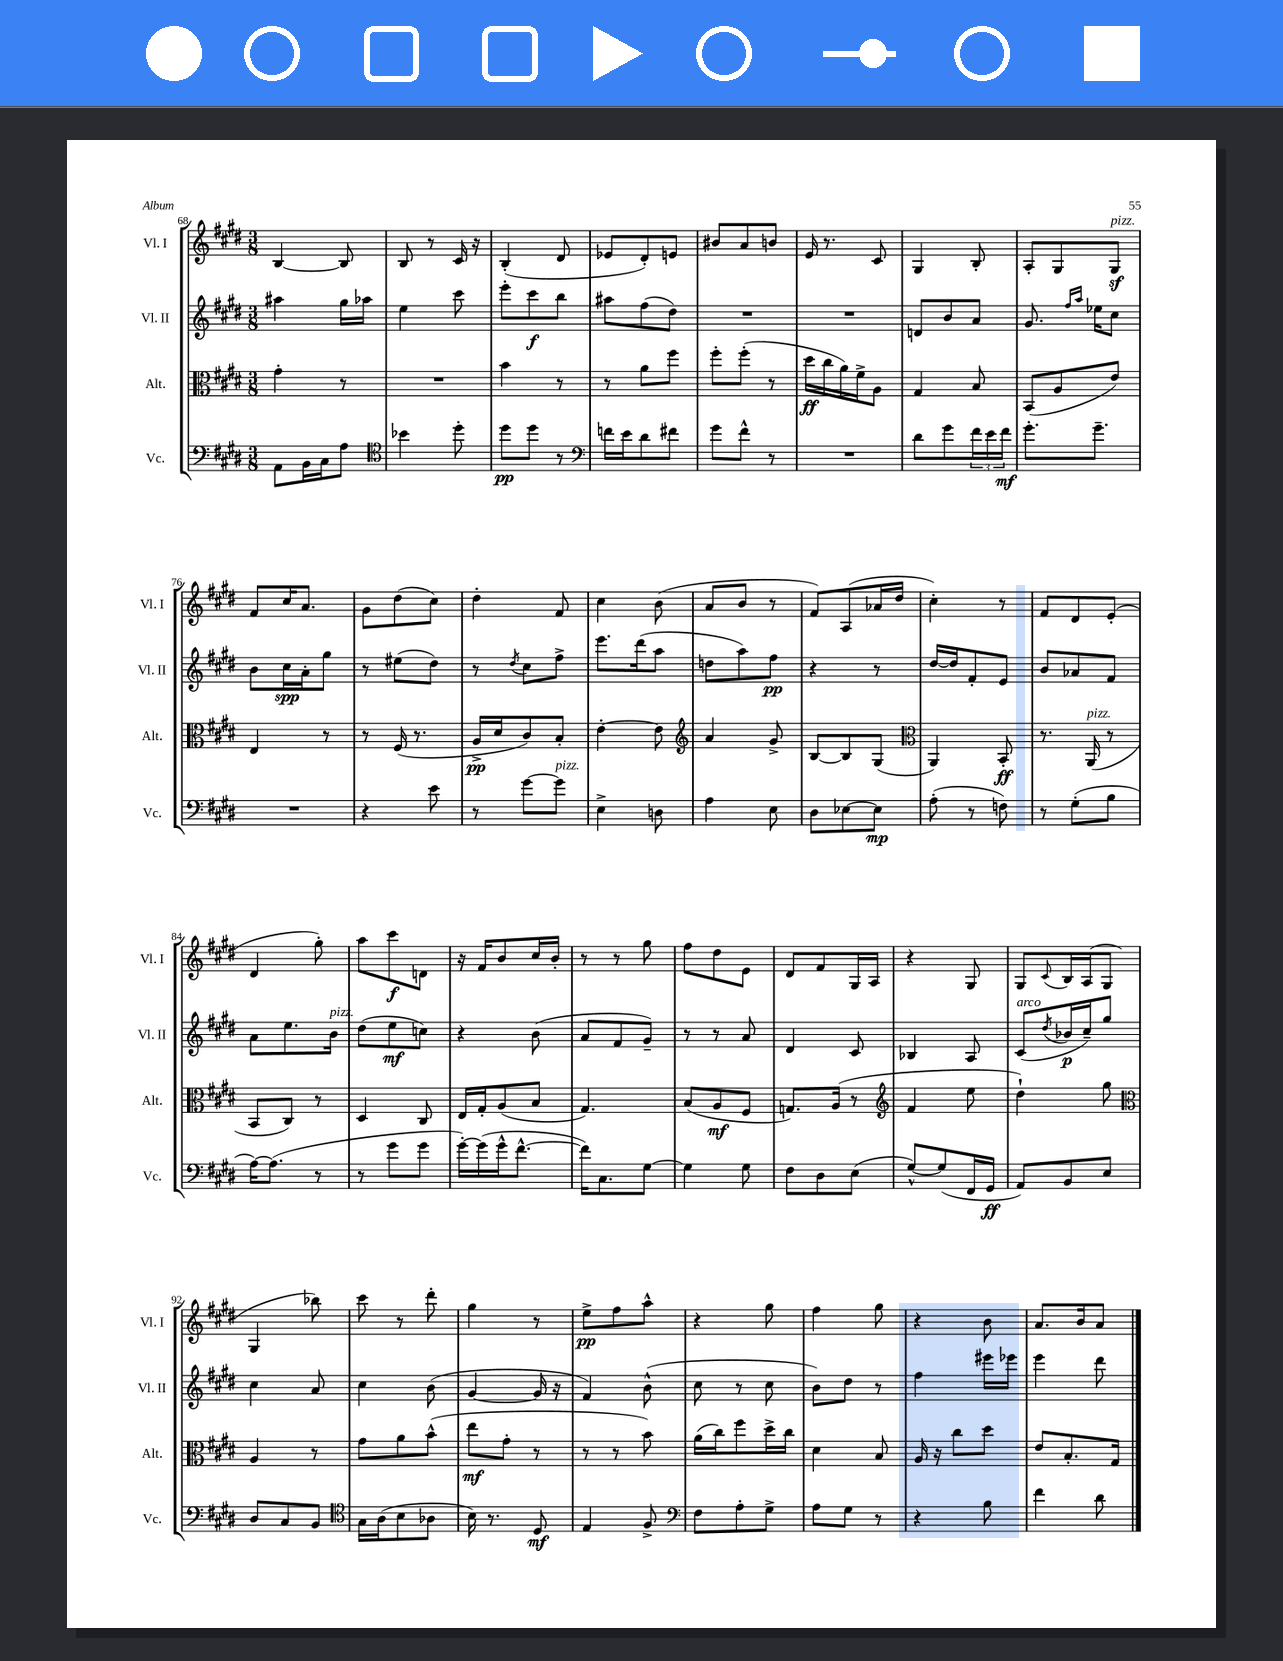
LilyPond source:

<<
\new StaffGroup <<
\new Staff = "s0" \with { instrumentName = "Vl. I" shortInstrumentName = "Vl. I" } {
    \clef treble \key e \major \numericTimeSignature \time 3/8
    b4~ b8 |
    b8 r8 cis'16 r16 |
    b4-.( dis'8 |
    ees'8 dis'8-.) e'8 |
    bis'8 a'8 b'8 |
    e'16 r8. cis'8 |
    gis4 b8-. |
    a8-. gis8 gis8\sf^\markup { \italic "pizz." } |
    fis'8 cis''16 a'8. |
    gis'8 dis''8( cis''8) |
    dis''4-. fis'8 |
    cis''4 b'8( |
    a'8 b'8 r8 |
    fis'8) a8( aes'16 dis''16 |
    cis''4-.) r8 |
    fis'8 dis'8 e'8-.( |
    dis'4 gis''8-.) |
    a''8 cis'''8\f d'8 |
    r16 fis'16 b'8 cis''16 b'16-. |
    r8 r8 gis''8 |
    fis''8 dis''8 e'8 |
    dis'8 fis'8 gis16 a16 |
    r4 gis8 |
    gis8 \appoggiatura { cis'8 } b16 a16( gis8 |
    gis4 bes''8) |
    cis'''8 r8 dis'''8-. |
    gis''4 r8 |
    e''8->\pp fis''8 a''8-^ |
    r4 gis''8 |
    fis''4 gis''8 |
    r4 b'8 |
    a'8. b'16 a'8 \bar "|." |
}
\new Staff = "s1" \with { instrumentName = "Vl. II" shortInstrumentName = "Vl. II" } {
    \clef treble \key e \major \numericTimeSignature \time 3/8
    ais''4 gis''16 aes''16 |
    e''4 cis'''8 |
    e'''8-. cis'''8\f b''8 |
    ais''8 fis''8( dis''8) |
    R4. |
    R4. |
    d'8 b'8 a'8 |
    gis'8. \grace { fis''16 a''16 } ees''16 cis''8 |
    b'8 cis''16\spp a'16-. gis''8 |
    r8 eis''8( dis''8) |
    r8 \acciaccatura { dis''8 } cis''8 fis''8-> |
    e'''8. dis'''16( a''8 |
    d''8 a''8) fis''8\pp |
    r4 r8 |
    dis''16~ dis''16 fis'8-. e'8 |
    b'8 aes'8 fis'8 |
    a'8 e''8. b'16^\markup { \italic "pizz." } |
    dis''8( e''8\mf c''8) |
    r4 b'8( |
    a'8 fis'8 gis'8--) |
    r8 r8 a'8 |
    dis'4 cis'8 |
    bes4 a8 |
    cis'8^\markup { \italic "arco" }( \acciaccatura { dis''8 } bes'16\p cis''16--) gis''8 |
    cis''4 a'8 |
    cis''4 b'8( |
    gis'4~ gis'16 r16 |
    fis'4) b'8-^( |
    cis''8 r8 cis''8 |
    b'8) dis''8 r8 |
    fis''4 eis'''16 ees'''16 |
    e'''4 dis'''8 \bar "|." |
}
\new Staff = "s2" \with { instrumentName = "Alt." shortInstrumentName = "Alt." } {
    \clef alto \key e \major \numericTimeSignature \time 3/8
    gis'4-. r8 |
    R4. |
    b'4 r8 |
    r8 a'8 fis''8 |
    fis''8-. fis''8-.( r8 |
    dis''16\ff cis''16 a'16) fis'16-> a8 |
    gis4 b8 |
    b,8( a8 e'8) |
    e4 r8 |
    r8 fis16( r8. |
    a16->\pp dis'16 cis'8) b8-. |
    e'4~-. e'8 |
    \clef treble a'4 gis'8-> |
    b8~ b8 gis8( |
    \clef alto a,4) b,8-.\ff |
    r8. a,16^\markup { \italic "pizz." }( r8 |
    b,8 cis8) r8 |
    dis4 cis8 |
    e16 gis16-. a8( b8 |
    gis4.) |
    b8( a8\mf fis8 |
    g8.) a16( r8 |
    \clef treble fis'4 e''8 |
    dis''4-!) gis''8 |
    \clef alto a4 r8 |
    gis'8 a'8 b'8-^( |
    e''8\mf gis'8-. r8 |
    r8 r8 b'8) |
    a'16( cis''16) fis''8 dis''16-> cis''16 |
    dis'4 b8 |
    a16 r16 cis''8 dis''8 |
    e'8 b8.-. gis16 \bar "|." |
}
\new Staff = "s3" \with { instrumentName = "Vc." shortInstrumentName = "Vc." } {
    \clef bass \key e \major \numericTimeSignature \time 3/8
    a,8 b,16 cis16 a8 |
    \clef tenor bes'4 dis''8-. |
    dis''8\pp dis''8 r8 |
    \clef bass f'16 e'16 dis'8 fis'8 |
    gis'8 fis'8-^ r8 |
    R4. |
    dis'8 gis'8 \tuplet 3/2 { fis'16 e'16 fis'16\mf } |
    gis'8.-. gis'8.-- |
    R4. |
    r4 e'8 |
    r8 gis'8~ gis'8^\markup { \italic "pizz." } |
    e4-> d8 |
    a4 e8 |
    dis8 ees8~ ees8\mp |
    a8-.( r8 f8) |
    r8 gis8-.( b8 |
    a16~) a8.( r8 |
    r8 gis'8 gis'8 |
    gis'16~-.) gis'16( gis'16-^ fis'8.~-^ |
    fis'16) cis8. gis8~ |
    gis4 gis8 |
    fis8 dis8 e8( |
    gis8~-^) gis8( fis,16 gis,16\ff |
    a,8) b,8 e8 |
    dis8 cis8 b,8 |
    \clef tenor gis16 a16( b8 aes8 |
    b16) r8. dis8\mf |
    e4 fis8-> |
    \clef bass fis8 a8-. gis8-> |
    a8 gis8 r8 |
    r4 b8 |
    fis'4 dis'8 \bar "|." |
}
>>
>>
\layout { \context { \Score currentBarNumber = #68 } }
